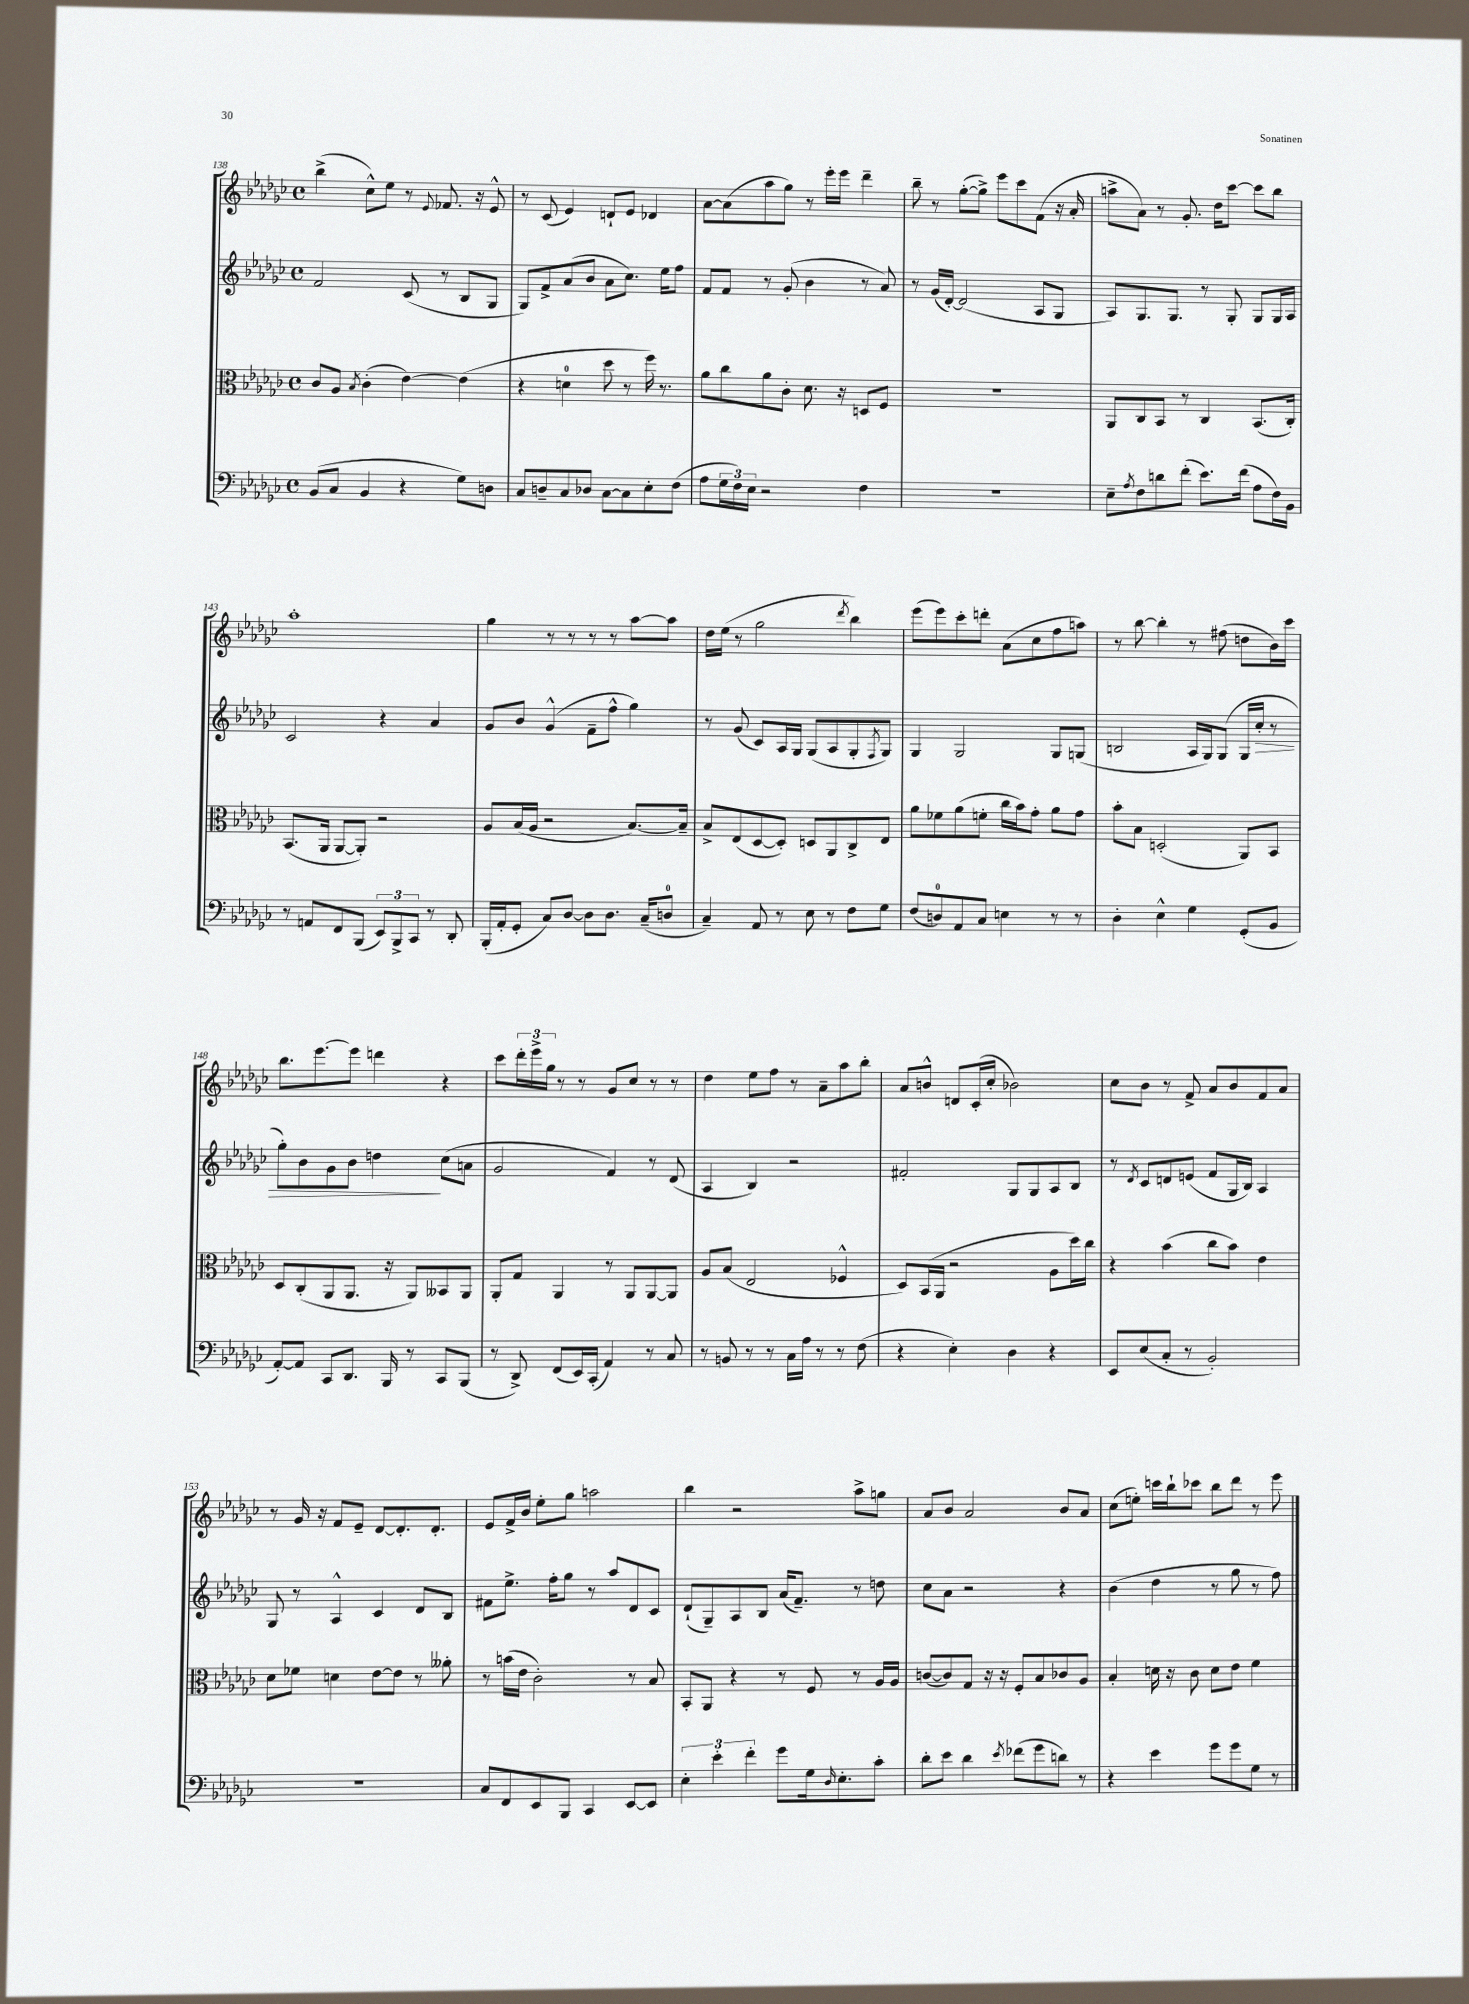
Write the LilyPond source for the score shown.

<<
\new StaffGroup <<
\new Staff = "s0" {
    \clef treble \key ges \major \defaultTimeSignature \time 4/4
    bes''4->( ces''8-^) ees''8 r8 \appoggiatura { ees'8 } fes'8. r16 ees'8-^ |
    r8 ces'8( ees'4) d'8-! ees'8 des'4 |
    aes'8~ aes'8( aes''8 ges''8) r8 ees'''16-. ees'''16 des'''4-- |
    bes''8-- r8 ges''8~-.( ges''8->) ees'''8 ces'''8 f'8( r16 aes'16-. |
    a''8-> aes'8) r8 ges'8.-. des''16 ces'''8~ ces'''8 bes''8 |
    aes''1-. |
    ges''4 r8 r8 r8 r8 aes''8~ aes''8 |
    des''16 ees''16( r8 ges''2 \acciaccatura { des'''8 } bes''4) |
    ees'''8( ees'''8) ces'''8-. d'''8-. aes'8( ces''8 f''8 a''8) |
    r8 bes''8~ bes''4-. r8 fis''8( d''8 bes'16) ces'''16 |
    bes''8. ees'''8.~ ees'''8 d'''4 r4 |
    ces'''8 \tuplet 3/2 { des'''16-. ees'''16-> ges''16 } r8 r8 ges'8 ces''8 r8 r8 |
    des''4 ees''8 f''8 r8 aes'8-- aes''8 bes''8-. |
    aes'8 b'8-^ d'8 ces'16-.( ces''16-. bes'2) |
    ces''8 bes'8 r8 f'8-> aes'8 bes'8 f'8 aes'8 |
    r8 ges'16 r16 f'8 ees'8-- des'8~ des'8.-. des'8.-. |
    ees'8 f'16-> bes'16 ees''8-. ges''8 a''2 |
    bes''4 r2 aes''8-> g''8 |
    aes'8 bes'8 aes'2 bes'8 aes'8 |
    ces''8( e''8-.) c'''16 bes''16-! ces'''8 bes''8 des'''8 r8 ees'''8 \bar "|." |
}
\new Staff = "s1" {
    \clef treble \key ges \major \defaultTimeSignature \time 4/4
    f'2 ces'8( r8 bes8 ges8 |
    ges8) f'8-> aes'8( bes'8 aes'8 ces''8.) ees''16 f''8 |
    f'8 f'8 r8 ges'8-.( bes'4 r8 aes'8) |
    r8 ges'16( des'16~-.) des'2( aes8 ges8 |
    aes8) ges8. ges8. r8 ges8-. ges8 ges16 aes16 |
    ces'2 r4 aes'4 |
    ges'8 bes'8 ges'4-^( f'8-- f''8-^ ges''4) |
    r8 ges'8( ces'8) aes16 ges16 ges8( aes8 ges8-. \acciaccatura { f8 } ges8) |
    ges4 ges2 ges8 g8( |
    b2 aes16 ges16) ges8( ges16 ces''16-.\> r8 |
    ges''8-.) bes'8 ges'8 bes'8 d''4\! ces''8( a'8 |
    ges'2 f'4) r8 des'8( |
    aes4 bes4) r2 |
    fis'2-. ges8 ges8 aes8 bes8 |
    r8 \acciaccatura { des'8 } ces'8 d'8 e'8( f'8 ges16 bes16) aes4 |
    ges8 r8 aes4-^ ces'4 des'8 bes8 |
    fis'8 ees''8.-> f''16-. ges''8 r8 aes''8 des'8 ces'8 |
    des'8-!( ges8--) aes8 bes8 aes'16( f'8.--) r8 d''8 |
    ces''8 aes'8 r2 r4 |
    bes'4( des''4 r8 ges''8 r8 f''8) \bar "|." |
}
\new Staff = "s2" {
    \clef alto \key ges \major \defaultTimeSignature \time 4/4
    ces'8 aes8 \acciaccatura { bes8 } ces'4-.( ees'4~) ees'4( |
    r4 d'4-0 des''8 r8 f''16) r8. |
    aes'8 ces''8 aes'8 ces'8-. des'8. r16 d8 f8 |
    r1 |
    aes,8 ces8 bes,8 r8 ces4 bes,8.( ces16-.) |
    bes,8.( aes,16 aes,8~ aes,8-.) r2 |
    aes8 bes16( aes16 r2 bes8.~) bes16-- |
    bes8-> ees8( des8~ des8-.) d8 aes,8 ces8-> ees8 |
    aes'8 fes'8 aes'8( f'8-. ces''16 bes'16) ges'8-. aes'8 ges'8 |
    bes'8-. bes8 d2-.( aes,8) bes,8 |
    des8 ces8-.( aes,8 aes,8. r16 aes,8) beses,8 aes,8 |
    aes,8-. ges8 aes,4 r8 aes,8 aes,8~ aes,8 |
    aes8 bes8( ees2 fes4-^ |
    des8) bes,16( aes,16 r2 aes8 des''16) ces''16 |
    r4 bes'4( ces''8 bes'8) ees'4 |
    des'8 fes'8 d'4 ees'8~ ees'8 r8 aeses'8-. |
    r8 b'16( ees'16 ces'2-.) r8 bes8 |
    bes,8-. aes,8 r4 r8 f8 r8 aes16 aes16 |
    c'8~( c'8) ges8 r16 r16 f8-. bes8 ces'8 aes8 |
    bes4-. d'16 r16 ces'8 d'8 ees'8 f'4 \bar "|." |
}
\new Staff = "s3" {
    \clef bass \key ges \major \defaultTimeSignature \time 4/4
    bes,8( ces8 bes,4 r4 ges8) d8 |
    ces8 d8-- ces8 des8 ces8~ ces8 ees8-. f8( |
    aes8 \tuplet 3/2 { ges16 f16) ees16 } r2 f4 |
    R1 |
    ees8-- \acciaccatura { aes8 } f8 d'8 f'8-.( ees'8.) f'16( aes8 f16) bes,16 |
    r8 a,8 f,8 bes,,8( \tuplet 3/2 { ees,8) bes,,8-> ces,8 } r8 des,8-. |
    bes,,16-.( aes,16-. ges,8-. ces8) des8~ des8 des8. ces16--( d8-0 |
    ces4--) aes,8 r8 ees8 r8 f8 ges8 |
    f8( d8-0) aes,8 ces8 e4 r8 r8 |
    des4-. ees4-^ ges4 ges,8-.( bes,8 |
    aes,8~-.) aes,8 ces,8 des,8. bes,,16 r8 ces,8 bes,,8( |
    r8 des,8->) f,8( ees,16) ces,16-.( aes,4) r8 ces8 |
    r8 b,8 r8 r8 ces16 aes16 r8 r8 f8( |
    r4 ees4-.) des4 r4 |
    ees,8 ees8( ces8-. r8 bes,2-.) |
    R1 |
    ces8 f,8 ees,8 bes,,8 ces,4 ees,8~ ees,8 |
    \tuplet 3/2 { ees4-. ees'4-. f'4-. } ges'8 ges16 \grace { des16 } ees8.-. ces'8-. |
    des'8-. ees'8 des'4 \acciaccatura { ees'8 } fes'8( ges'8 d'8) r8 |
    r4 ees'4 ges'8 ges'8 ges8 r8 \bar "|." |
}
>>
>>
\layout { \context { \Score currentBarNumber = #138 } }
